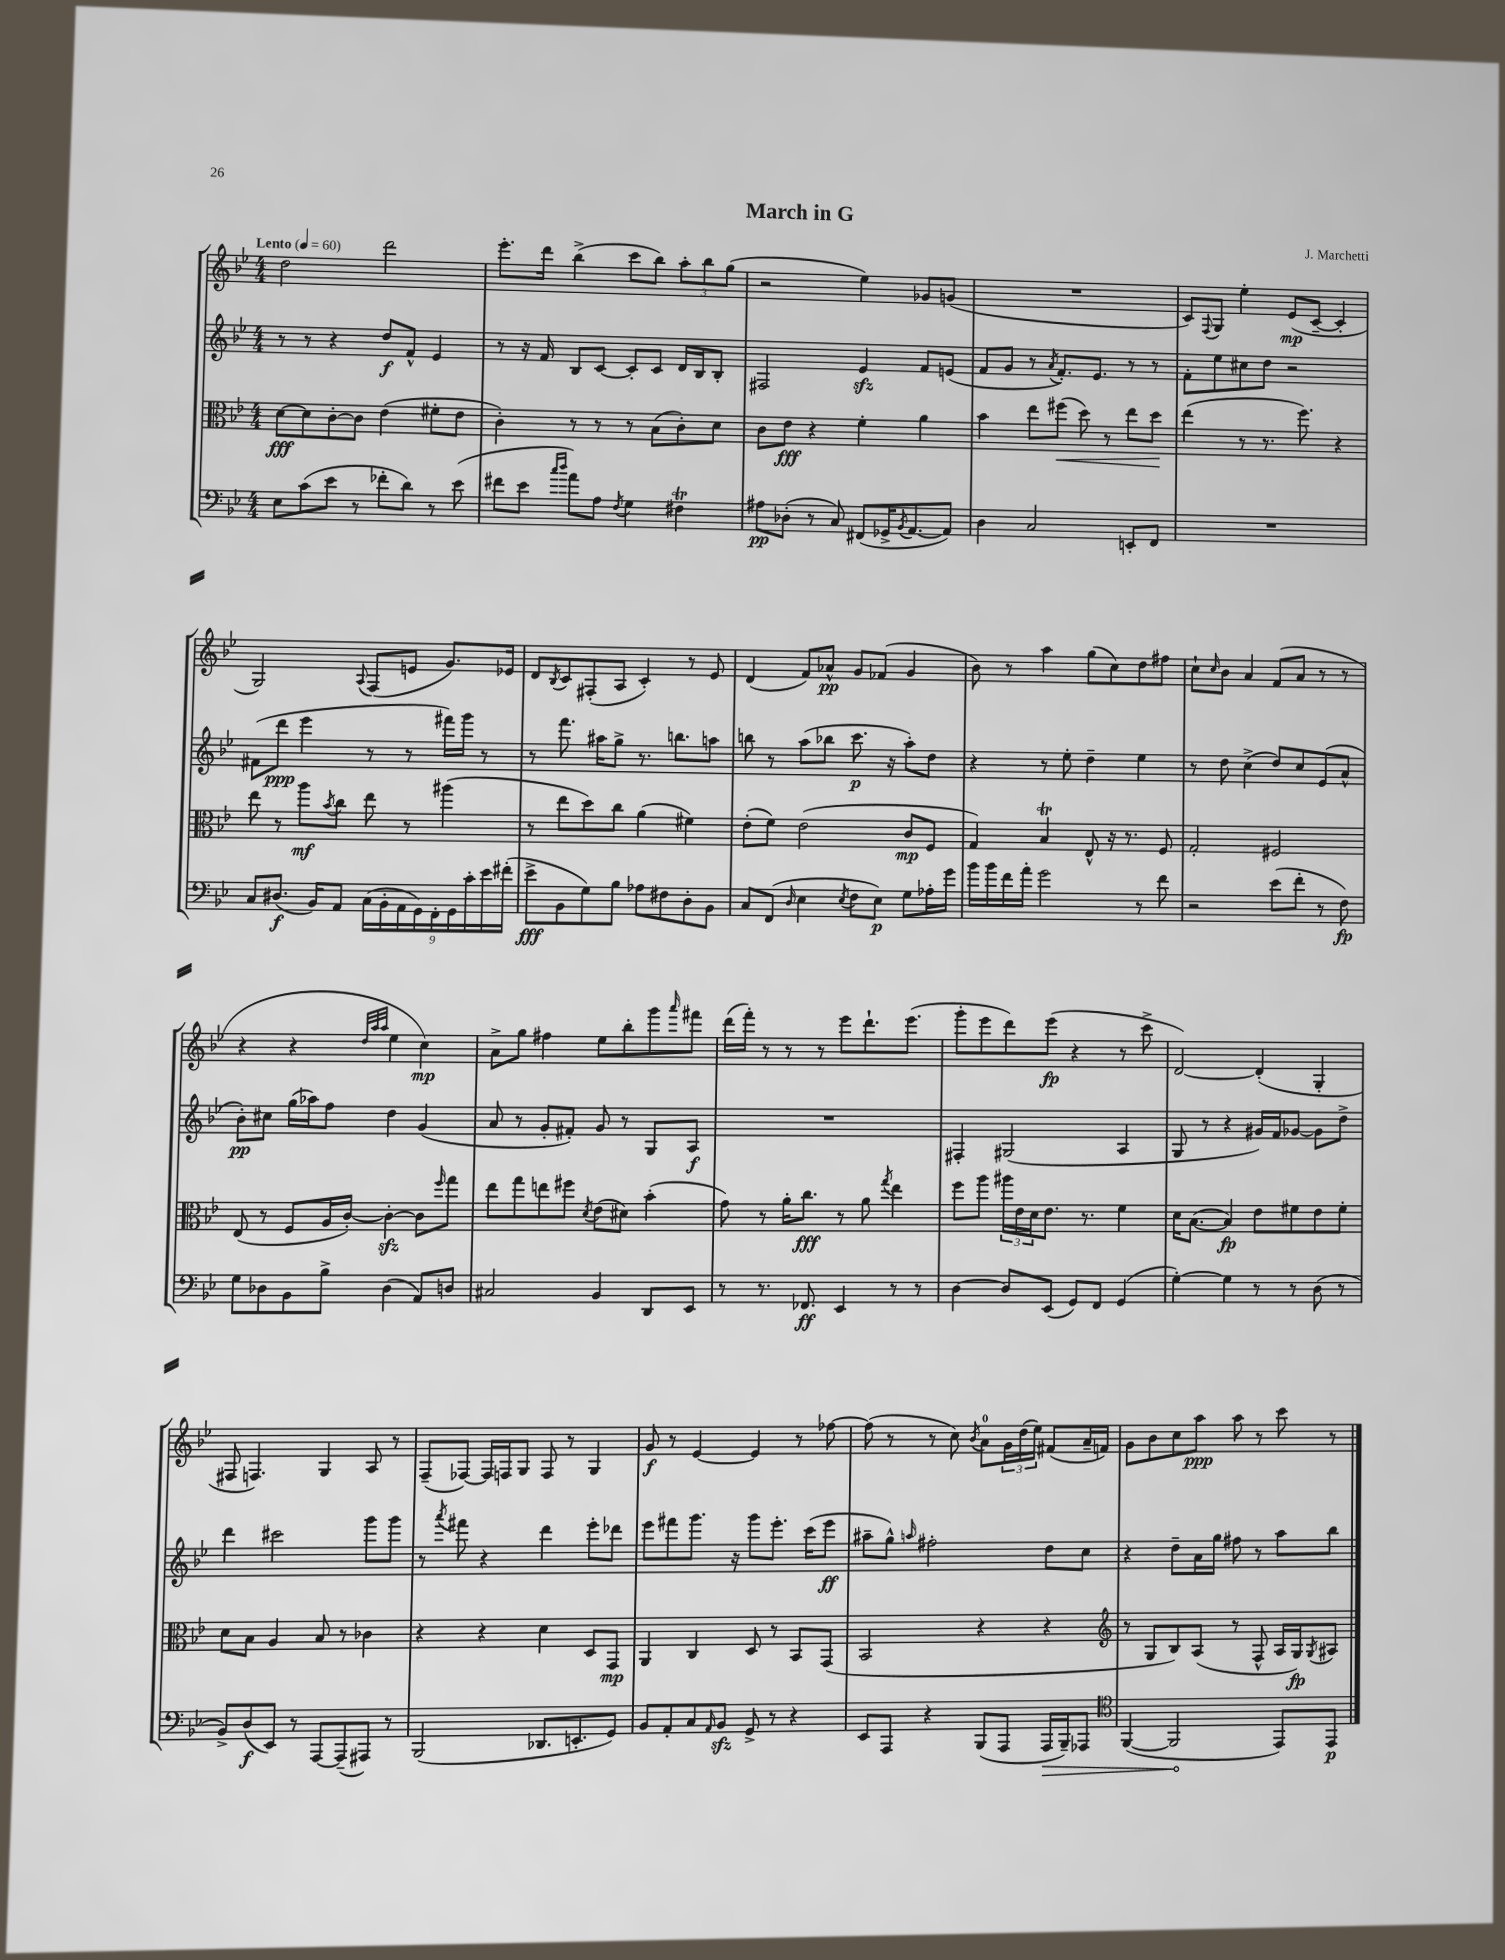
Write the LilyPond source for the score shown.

\header { title = "March in G" composer = "J. Marchetti" }
<<
\new StaffGroup <<
\new Staff = "s0" {
    \clef treble \key bes \major \numericTimeSignature \time 4/4 \tempo "Lento" 4 = 60
    d''2 d'''2 |
    ees'''8.-. d'''16 bes''4->( c'''8 bes''8) \tuplet 3/2 { a''8-. bes''8 g''8( } |
    r2 ees''4) ges'8 g'8( |
    R1 |
    c'8) \appoggiatura { f8 } g8 ees''4-. ees'8\mp( c'8~-- c'4-. |
    g2) \appoggiatura { a8 } f8( e'8 g'8.) ees'16 |
    d'8 \acciaccatura { bes8 } c'8 fis8-.( a8 c'4-.) r8 ees'8 |
    d'4( f'8) aes'8-^\pp g'8 fes'8( g'4 |
    bes'8) r8 a''4 g''8( c''8) d''8 fis''8 |
    c''8-! \grace { c''16 } bes'8 a'4 f'8( a'8 r8 r8 |
    r4 r4 \grace { d''32 a''32 a''32 } ees''4 c''4\mp) |
    a'8-> g''8 fis''4 ees''8 bes''8-. g'''8 \grace { a'''16 } fis'''8 |
    d'''16( f'''16-.) r8 r8 r8 ees'''8 d'''8.-! ees'''8.( |
    g'''8-. ees'''8 d'''8) ees'''8\fp( r4 r8 c'''8-> |
    d'2~) d'4-.( g4-. |
    fis8 f4.) g4 a8 r8 |
    f8--( fes8~) fes16 f16 g8 f8 r8 g4 |
    g'8\f r8 ees'4~ ees'4 r8 fes''8~ |
    fes''8( r8 r8 c''8) \acciaccatura { bes'8 } a'8-0 \tuplet 3/2 { g'16 d''16( ees''16) } fis'8( a'16-- f'16) |
    g'8 bes'8 c''8 a''8\ppp a''8 r8 c'''8 r8 \bar "|." |
}
\new Staff = "s1" {
    \clef treble \key bes \major \numericTimeSignature \time 4/4
    r8 r8 r4 d''8\f f'8-^ ees'4 |
    r8 r16 f'16 bes8 c'8~ c'8-. c'8 d'16 bes16 bes8-. |
    fis2 ees'4\sfz f'8 e'8( |
    f'8 g'8 r8 \acciaccatura { a'8 } f'8.-.) ees'8. r8 r8 |
    f'8-. ees''8 cis''8 d''8 r2 |
    fis'8( d'''8\ppp ees'''4 r8 r8 fis'''16) g'''16 r8 |
    r8 f'''8. ais''16 g''8-> r8. b''8. a''8 |
    b''8 r8 a''8( bes''8 c'''8.\p r16 a''8-.) d''8 |
    r4 r8 ees''8-. d''4-- ees''4 |
    r8 d''8 c''4->( d''8) c''8 ees'8( a'8-^ |
    bes'8-.\pp) cis''8 g''16( aes''16) f''8 d''4 g'4( |
    a'8 r8 g'8-. fis'8-.) g'8 r8 g8 a8\f |
    R1 |
    fis4-. gis2( a4 |
    g8 r8 r4 gis'16) f'16 ges'8~ ges'8 d''8-> |
    d'''4 cis'''2 g'''8 g'''8 |
    r8 \acciaccatura { a'''8 } fis'''8 r4 d'''4 ees'''8-. des'''8 |
    ees'''8 fis'''8 g'''8. r16 g'''8 ees'''8.-. c'''16( ees'''8\ff |
    ais''8-- g''8-^) \grace { a''16 } fis''2-. d''8 c''8 |
    r4 d''8-- a'16 g''16 fis''8 r8 a''8 bes''8 \bar "|." |
}
\new Staff = "s2" {
    \clef alto \key bes \major \numericTimeSignature \time 4/4
    d'8~\fff d'8 c'8~-. c'8 ees'4( fis'8-. ees'8 |
    c'4-.) r8 r8 r8 bes8( c'8-.) d'8 |
    c'8 ees'8\fff r4 f'4-. a'4 |
    bes'4 ees''8 fis''8\<( d''8) r8 ees''8 d''8\! |
    ees''4( r8 r8. f''8.) r4 |
    ees''8 r8 a''8\mf \acciaccatura { bes'8 } c''8 ees''8 r8 ais''4( |
    r8 ees''8 d''8) c''8 a'4( fis'4) |
    ees'8-.( f'8) ees'2( c'8\mp f8 |
    g4) bes4\trill ees8-^ r16 r8. f8 |
    g2-. fis2 |
    ees8( r8 f8 a16 c'16~-.) c'4~-.\sfz c'8 \grace { f''16 } g''8 |
    ees''8 g''8 e''8 fis''8 \acciaccatura { d'8 } ees'8( dis'8) bes'4-.( |
    g'8) r8 a'16-. c''8.\fff r8 a'8 \acciaccatura { g''8 } ees''4 |
    f''8 a''8 \tuplet 3/2 { ais''16 ees'16 d'16 } ees'8. r8. f'4 |
    d'16 bes8.~( bes4\fp) ees'8 fis'8 ees'8 fis'8-. |
    d'8 bes8 a4 bes8 r8 ces'4 |
    r4 r4 d'4 d8 g,8\mp |
    a,4 c4 d8 r8 bes,8 g,8( |
    bes,2 r4 r4 |
    \clef treble r8 g8 bes8) a8( r8 f8-^ a16 g16\fp) \acciaccatura { g8 } ais8 \bar "|." |
}
\new Staff = "s3" {
    \clef bass \key bes \major \numericTimeSignature \time 4/4
    ees8 c'8( ees'8 r8 fes'8-. d'8) r8 ees'8( |
    fis'8 ees'8 \grace { c''16 d''16 } a'8) a8 \acciaccatura { f8 } g4 fis4\trill |
    ais8\pp des8-.( r8 c8) fis,8( ges,16-> \acciaccatura { bes,8 } a,8.~ a,8) |
    d4 c2 e,8-. f,8 |
    R1 |
    c8 dis8.\f( bes,16) a,8 \tuplet 9/8 { c16( bes,16-. a,16 g,16) f,16-. g,16 c'16-. ees'16 fis'16-.( } |
    ees'8->\fff bes,8 g8) bes8 aes8 fis8 d8-. bes,8 |
    c8 f,8( \grace { d16 } ees4 \acciaccatura { ees8 } f8 ees8\p) g8 aes16-. g'16 |
    bes'16 bes'16 f'16 a'16-. g'2 r8 f'8 |
    r2 ees'8( f'8-. r8 f8\fp) |
    g8 des8 bes,8 bes8-> des4( a,8) d8 |
    cis2 bes,4 d,8 ees,8 |
    r8 r8. fes,8.\ff ees,4 r8 r8 |
    d4~ d8 ees,8( g,8) f,8 g,4( |
    g4~-.) g4 r8 r8 d8( r8 |
    bes,8->) d8\f( ees,8) r8 a,,8~ a,,8--( ais,,8) r8 |
    bes,,2( des,8. e,8.-. g,8) |
    bes,8 a,8-. c8 \grace { a,16 } bes,8\sfz g,8-> r8 r4 |
    ees,8 a,,8 r4 bes,,8( a,,8 \once \override Hairpin.circled-tip = ##t a,,16\> bes,,16--) aes,,8 |
    \clef tenor f,4~( f,2\! ees,8) ees,8\p \bar "|." |
}
>>
>>
\layout { \context { \Score \remove "Bar_number_engraver" } }
